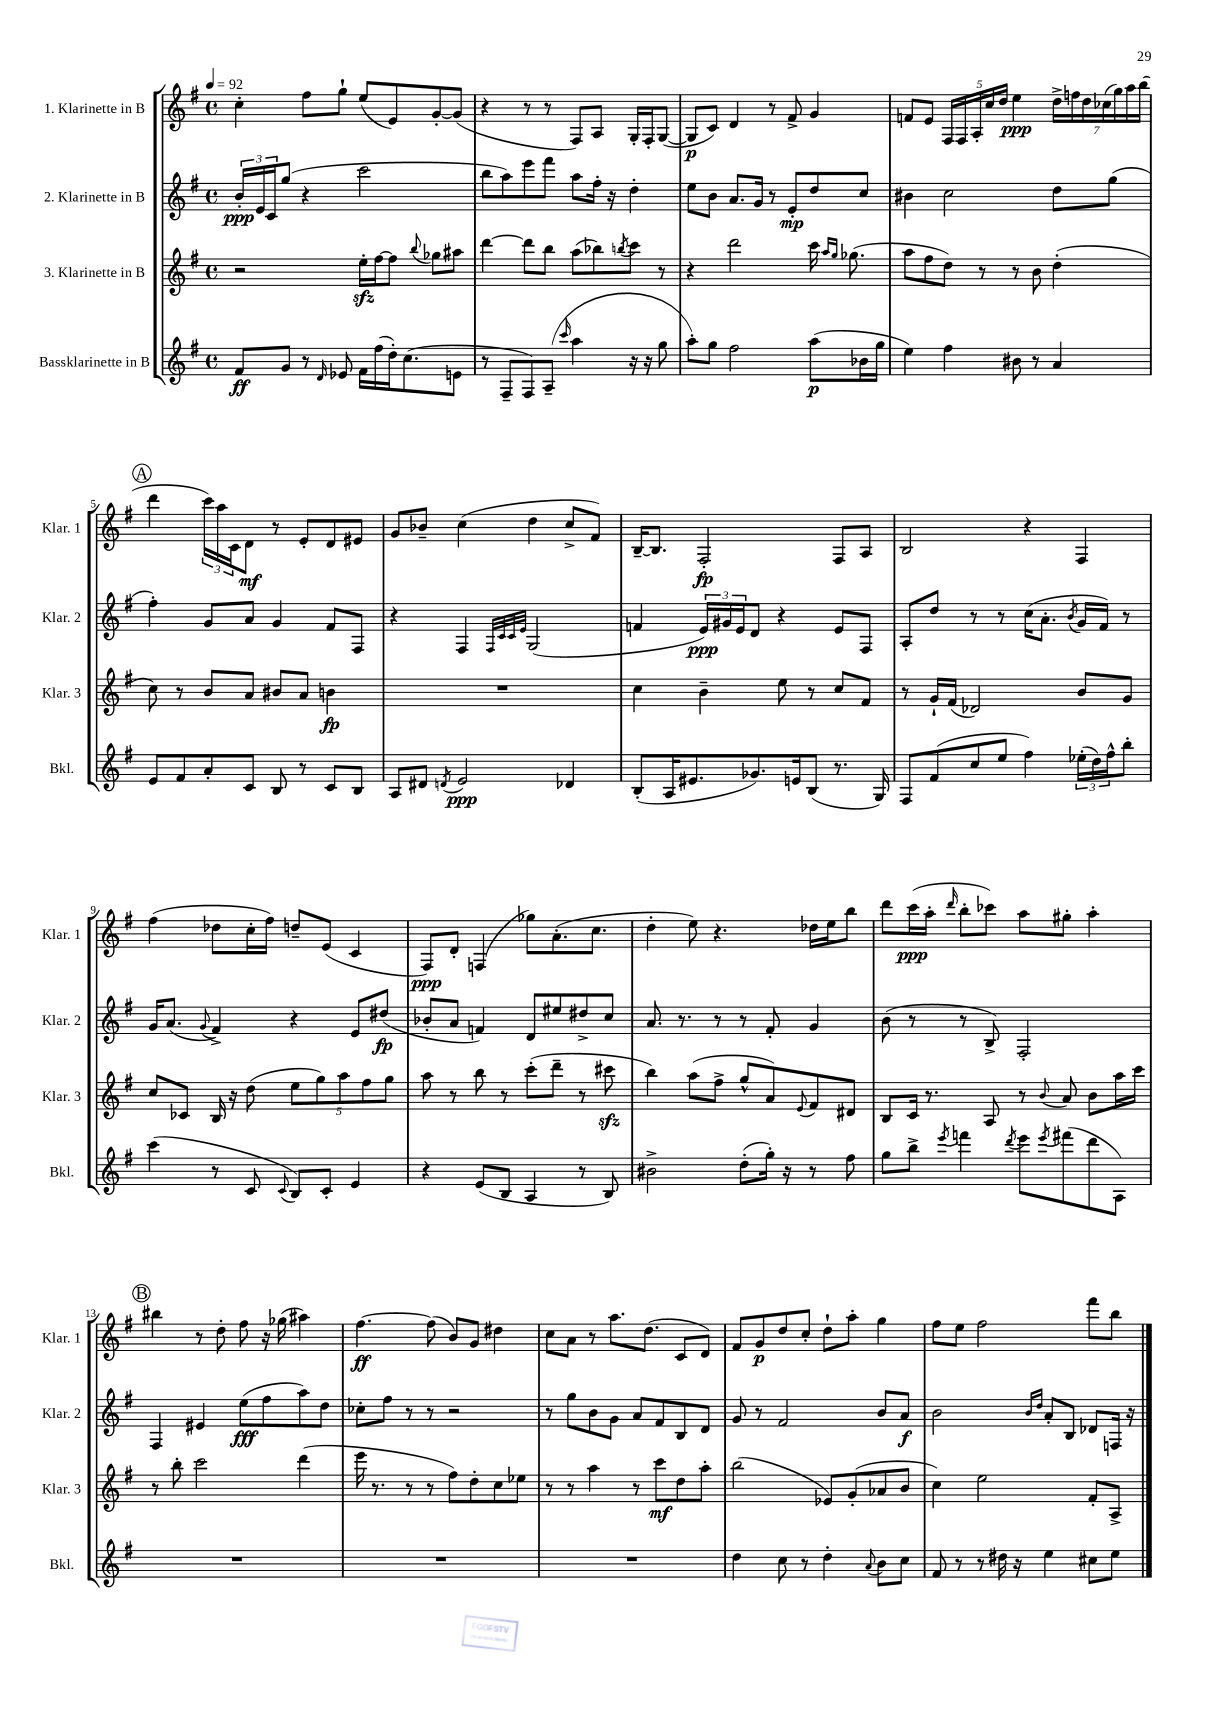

**kern	**dynam	**kern	**dynam	**kern	**dynam	**kern	**dynam
*part4	*part4	*part3	*part3	*part2	*part2	*part1	*part1
*staff4	*staff4	*staff3	*staff3	*staff2	*staff2	*staff1	*staff1
*I"Bassklarinette in B	*	*I"3. Klarinette in B	*	*I"2. Klarinette in B	*	*I"1. Klarinette in B	*
*I'Bkl.	*	*I'Klar. 3	*	*I'Klar. 2	*	*I'Klar. 1	*
*clefG2	*	*clefG2	*	*clefG2	*	*clefG2	*
*k[f#]	*	*k[f#]	*	*k[f#]	*	*k[f#]	*
*M4/4	*	*M4/4	*	*M4/4	*	*M4/4	*
*met(c)	*	*met(c)	*	*met(c)	*	*met(c)	*
*MM92	*	*MM92	*	*MM92	*	*MM92	*
=1	=1	=1	=1	=1	=1	=1	=1
8f#/L	ff	2r	.	24b'/LL	ppp	4cc'\	.
.	.	.	.	24e/	.	.	.
.	.	.	.	24c/J	.	.	.
8g/J	.	.	.	(8gg/J	.	.	.
8r	.	.	.	4r	.	8ff#\L	.
16qqd/	.	.	.	.	.	.	.
8e-X/	.	.	.	.	.	8gg`\J	.
16f#\LL	.	16eezz'\LL	.	2ccc\	.	(8ee/L	.
(16ff#\	.	[16ff#\J	.	.	.	.	.
16dd'\J)	.	8ff#\J]	.	.	.	8e/)	.
(8.cc\	.	.	.	.	.	.	.
.	.	8qqbb/	.	.	.	.	.
.	.	8gg-X\L	.	.	.	[8g'/	.
8en\J	.	8aa#X\J	.	.	.	(8g/J]	.
=2	=2	=2	=2	=2	=2	=2	=2
8r	.	[4ddd\	.	8bb\L	.	4r	.
8F#~/L	.	.	.	8aa\)	.	.	.
8F#/)	.	8ddd\L]	.	8eee\	.	8r	.
(8A~/J	.	8bb\J	.	8fff#\J	.	8r	.
16qqccc/	.	.	.	.	.	.	.
4aa\	.	(8aa\L	.	8aa\L	.	8F#/L)	.
.	.	8bb-X\)	.	16ff#'\Jk	.	8A/J	.
.	.	.	.	16r	.	.	.
.	.	8qbbn/	.	.	.	.	.
16r	.	8ccc\J	.	4dd'\	.	16G'/LL	.
16r	.	.	.	.	.	16F#'/J	.
8gg\	.	8r	.	.	.	([8G/J	.
=3	=3	=3	=3	=3	=3	=3	=3
8aa'\L)	.	4r	.	8ee\L	.	8G/L]	p
8gg\J	.	.	.	8b\J	.	8c/J)	.
2ff#\	.	2ddd\	.	8.a/L	.	4d/	.
.	.	.	.	16g/Jk	.	.	.
.	.	.	.	8r	.	8r	.
.	.	.	.	8e'/L	mp	8f#^/	.
(8aa\L	p	16ccc\	.	8dd/	.	4g/	.
.	.	16qqaa/LL	.	.	.	.	.
.	.	16qqgg/JJ	.	.	.	.	.
.	.	(8.gg-X\	.	.	.	.	.
16b-X\L	.	.	.	8cc/J	.	.	.
16gg\JJ	.	.	.	.	.	.	.
=4	=4	=4	=4	=4	=4	=4	=4
4ee\)	.	8aa\L	.	4b#X\	.	8fn/L	.
.	.	8ff#\	.	.	.	8e/J	.
4ff#\	.	8dd\J)	.	2cc\	.	20F#/LL	.
.	.	.	.	.	.	20F#/	.
.	.	.	.	.	.	20A'/	.
.	.	8r	.	.	.	.	.
.	.	.	.	.	.	20cc/	.
.	.	.	.	.	.	20dd/JJ	.
8b#X\	.	8r	.	.	.	4ee\	ppp
8r	.	8b\	.	.	.	.	.
4a/	.	(4dd'\	.	8dd\L	.	28dd^\LL	.
.	.	.	.	.	.	28ffn\	.
.	.	.	.	.	.	28dd\	.
.	.	.	.	.	.	(28cc-X\	.
.	.	.	.	(8gg\J	.	.	.
.	.	.	.	.	.	28gg\)	.
.	.	.	.	.	.	28aa\	.
.	.	.	.	.	.	(28bb\JJ	.
!!LO:LB:g=z
!!LO:REH:place=s1:t=A
=5	=5	=5	=5	=5	=5	=5	=5
8e/L	.	8cc\)	.	4ff#'\)	.	4ddd\	.
8f#/	.	8r	.	.	.	.	.
8a'/	.	8b/L	.	8g/L	.	24ccc\LL)	.
.	.	.	.	.	.	24aa\	.
.	.	.	.	.	.	24c\J	.
8c/J	.	8a/J	.	8a/J	.	8d\J	mf
8B/	.	8b#X/L	.	4g/	.	8r	.
8r	.	8a/J	.	.	.	8e'/L	.
8c/L	.	4bn\	fp	8f#/L	.	8d/	.
8B/J	.	.	.	8F#/J	.	8e#X/J	.
=6	=6	=6	=6	=6	=6	=6	=6
8A/L	.	1r	.	4r	.	8g/L	.
8d#X/J	.	.	.	.	.	8b-X~/J	.
8qdn/	.	.	.	.	.	.	.
2e/	ppp	.	.	4F#/	.	(4cc\	.
.	.	.	.	32qqF#/LLL	.	.	.
.	.	.	.	32qqc/	.	.	.
.	.	.	.	32qqc/	.	.	.
.	.	.	.	32qqe/JJJ	.	.	.
.	.	.	.	(2G/	.	4dd\	.
4d-X/	.	.	.	.	.	8cc^/L	.
.	.	.	.	.	.	8f#/J)	.
=7	=7	=7	=7	=7	=7	=7	=7
(8B'/L	.	4cc\	.	4fn/	.	[16B~/KL	.
.	.	.	.	.	.	8.B/J]	.
16A/K	.	.	.	.	.	.	.
8.e#X/	.	.	.	.	.	.	.
.	.	4b~\	.	24e/LL)	ppp	2F#'/	fp
.	.	.	.	24g#X/	.	.	.
.	.	.	.	24e/J	.	.	.
8.g-X/)	.	.	.	8d/J	.	.	.
.	.	8ee\	.	4r	.	.	.
16en/k	.	.	.	.	.	.	.
(8B/J	.	8r	.	.	.	.	.
8.r	.	8cc/L	.	8e/L	.	8F#/L	.
.	.	8f#/J	.	8F#/J	.	8A/J	.
16G/)	.	.	.	.	.	.	.
=8	=8	=8	=8	=8	=8	=8	=8
8F#/L	.	8r	.	8A'/L	.	2B/	.
(8f#/	.	16g`/LL	.	8dd/J	.	.	.
.	.	(16f#/JJ	.	.	.	.	.
8cc/	.	2d-X/)	.	8r	.	.	.
8ee/J	.	.	.	8r	.	.	.
4ff#\)	.	.	.	(16cc\KL	.	4r	.
.	.	.	.	8.a'\J	.	.	.
.	.	.	.	8qb/	.	.	.
(24ee-X'\LL	.	8b/L	.	16g/LL	.	4F#/	.
24dd\)	.	.	.	.	.	.	.
.	.	.	.	16f#/JJ)	.	.	.
24ff#^^\J	.	.	.	.	.	.	.
8bb'\J	.	8g/J	.	8r	.	.	.
!!LO:LB:g=z
=9	=9	=9	=9	=9	=9	=9	=9
(4ccc\	.	8cc/L	.	16g/KL	.	(4ff#\	.
.	.	.	.	(8.a/J	.	.	.
.	.	8c-X/J	.	.	.	.	.
.	.	.	.	8qqg/	.	.	.
8r	.	16B/	.	4f#^/)	.	8dd-X\L	.
.	.	16r	.	.	.	.	.
8c/	.	(8dd\	.	.	.	16cc'\L	.
.	.	.	.	.	.	16ff#\JJ)	.
8qqc/	.	.	.	.	.	.	.
8B/L)	.	10ee\L	.	4r	.	8ddn~/L	.
.	.	10gg\)	.	.	.	.	.
8c'/J	.	.	.	.	.	(8e/J	.
.	.	10aa\	.	.	.	.	.
4e/	.	.	.	8e/L	.	4c/	.
.	.	10ff#\	.	.	.	.	.
.	.	.	.	(8dd#X/J	fp	.	.
.	.	10gg\J	.	.	.	.	.
=10	=10	=10	=10	=10	=10	=10	=10
4r	.	8aa\	.	8b-X'/L	.	8F#/L)	ppp
.	.	8r	.	8a/J	.	8d'/J	.
(8e/L	.	8bb\	.	4fn/)	.	(4Fn/	.
8B/J	.	8r	.	.	.	.	.
4A/	.	(8ccc'\L	.	8d/L	.	8gg-X\L)	.
.	.	8ddd~\J	.	8ee#X/	.	(8.a'\	.
8r	.	8r	.	8dd#X^/	.	.	.
.	.	.	.	.	.	8.cc\J	.
8B/)	.	8ccc#Xzz\	.	8cc/J	.	.	.
=11	=11	=11	=11	=11	=11	=11	=11
2b#X^\	.	4bb\)	.	8.a/	.	4dd'\	.
.	.	.	.	8.r	.	.	.
.	.	(8aa\L	.	.	.	8ee\)	.
.	.	8ff#^\J	.	8r	.	4.r	.
(8dd'\L	.	8gg^^/L	.	8r	.	.	.
16gg'\Jk)	.	8a/)	.	8f#'/	.	.	.
16r	.	.	.	.	.	.	.
.	.	8qqe/	.	.	.	.	.
8r	.	8f#/	.	4g/	.	16dd-X\LL	.
.	.	.	.	.	.	16ee\J	.
8ff#\	.	8d#X/J	.	.	.	8bb\J	.
=12	=12	=12	=12	=12	=12	=12	=12
8gg\L	.	8B/L	.	(8b\	.	8ddd\L	.
8bb^\J	.	16c/Jk	.	8r	.	(16ccc\L	ppp
.	.	8.r	.	.	.	16aa'\JJ	.
8qeee/	.	.	.	.	.	16qqddd/	.
4fffn\	.	.	.	8r	.	8bb'\L	.
.	.	8A/	.	8B^/)	.	8ccc-X\J)	.
8qddd/	.	.	.	.	.	.	.
8eee\L	.	8r	.	2F#'/	.	8aa\L	.
8qeee/	.	8qqb/	.	.	.	.	.
(8fff#X\	.	8a/	.	.	.	8gg#X'\J	.
8ddd\	.	8b\L	.	.	.	4aa'\	.
8A\J)	.	16aa\L	.	.	.	.	.
.	.	16ccc\JJ	.	.	.	.	.
!!LO:LB:g=z
!!LO:REH:place=s1:t=B
=13	=13	=13	=13	=13	=13	=13	=13
1r	.	8r	.	4F#/	.	4bb#X\	.
.	.	8bb'\	.	.	.	.	.
.	.	2ccc\	.	4e#X/	.	8r	.
.	.	.	.	.	.	8dd'\	.
.	.	.	.	(8ee\L	fff	8ff#\	.
.	.	.	.	8ff#\	.	16r	.
.	.	.	.	.	.	(16gg-X\	.
.	.	(4ddd\	.	8aa\)	.	4aa#X\)	.
.	.	.	.	8dd\J	.	.	.
=14	=14	=14	=14	=14	=14	=14	=14
1r	.	16eee\	.	8cc-X'\L	.	[4.ff#\	ff
.	.	8.r	.	.	.	.	.
.	.	.	.	8ff#\J	.	.	.
.	.	8r	.	8r	.	.	.
.	.	8r	.	8r	.	(8ff#\]	.
.	.	8ff#\L)	.	2r	.	8b/L)	.
.	.	8dd'\	.	.	.	8g/J	.
.	.	8cc\	.	.	.	4dd#X\	.
.	.	8ee-X\J	.	.	.	.	.
=15	=15	=15	=15	=15	=15	=15	=15
1r	.	8r	.	8r	.	8cc\L	.
.	.	8r	.	8gg\L	.	8a\J	.
.	.	4aa\	.	8b\	.	8r	.
.	.	.	.	8g\J	.	8.aa\L	.
.	.	8r	.	8a/L	.	.	.
.	.	.	.	.	.	(8.dd\J	.
.	.	8ccc\L	mf	8f#/	.	.	.
.	.	8dd\	.	8B/	.	8c/L	.
.	.	8aa'\J	.	8d/J	.	8d/J)	.
=16	=16	=16	=16	=16	=16	=16	=16
4dd\	.	(2bb\	.	8g/	.	8f#/L	.
.	.	.	.	8r	.	8g/	p
8cc\	.	.	.	2f#/	.	8dd/	.
8r	.	.	.	.	.	8cc'/J	.
4dd'\	.	8e-X/L)	.	.	.	8dd`\L	.
.	.	(8g'/	.	.	.	8aa'\J	.
8qqa/	.	.	.	.	.	.	.
8b\L	.	8a-X/	.	8b/L	.	4gg\	.
8cc\J	.	8b/J	.	8a/J	f	.	.
=17	=17	=17	=17	=17	=17	=17	=17
8f#/	.	4cc\)	.	2b\	.	8ff#\L	.
8r	.	.	.	.	.	8ee\J	.
8r	.	2ee\	.	.	.	2ff#\	.
16dd#X\	.	.	.	.	.	.	.
16r	.	.	.	.	.	.	.
.	.	.	.	16qqb/LL	.	.	.
.	.	.	.	16qqdd/JJ	.	.	.
4ee\	.	.	.	8a'/L	.	.	.
.	.	.	.	8B/J	.	.	.
8cc#X\L	.	8f#'/L	.	8d-X/L	.	8fff#\L	.
8ee\J	.	8A^/J	.	16Fn/Jk	.	8bb\J	.
.	.	.	.	16r	.	.	.
==	==	==	==	==	==	==	==
*-	*-	*-	*-	*-	*-	*-	*-
